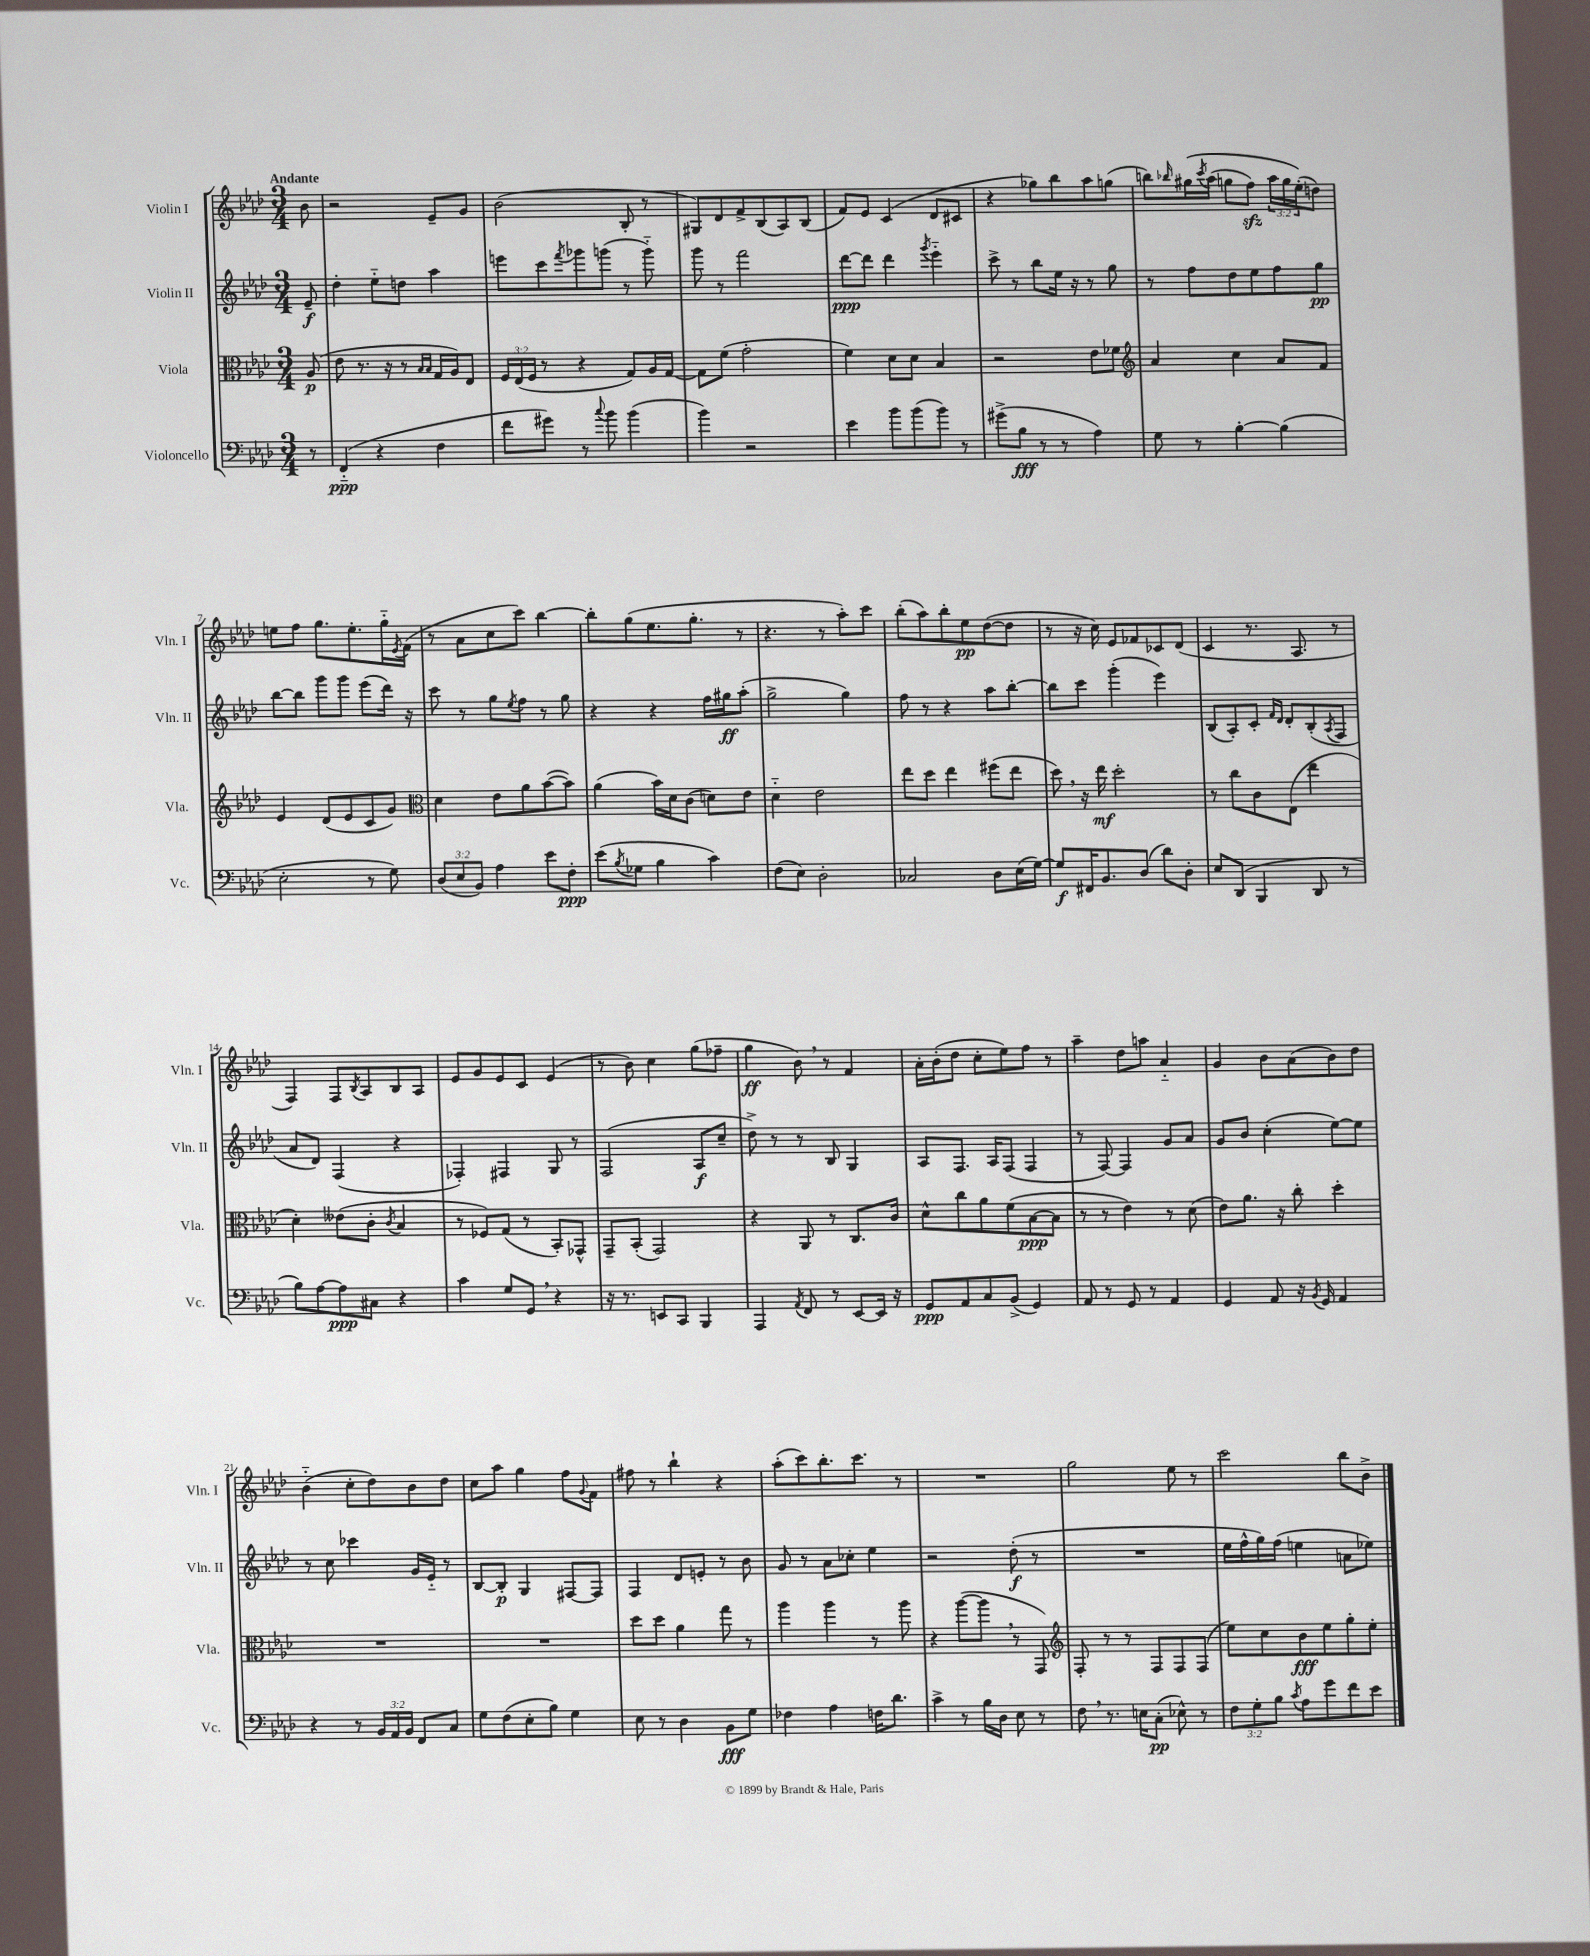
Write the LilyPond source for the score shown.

<<
\new StaffGroup <<
\new Staff = "s0" \with { instrumentName = "Violin I" shortInstrumentName = "Vln. I" } {
    \clef treble \key aes \major \numericTimeSignature \time 3/4 \override Staff.TupletNumber.text = #tuplet-number::calc-fraction-text \partial 8 \tempo "Andante"
    bes'8 |
    r2 ees'8-- g'8 |
    bes'2( bes8-. r8 |
    gis8) des'8 f'8-> bes8( aes8) bes8( |
    f'8) ees'8 c'4( des'8 cis'8 |
    r4 ges''8) bes''8 aes''8 g''8( |
    b''8) \grace { bes''16 } gis''16\( \acciaccatura { c'''8 } aes''16( g''8 f''8\sfz) \tuplet 3/2 { aes''16 g''16 ees''16-.(\) } d''8) |
    e''8 f''8 g''8. e''8.-. g''16-_ \acciaccatura { ees'8 } f'16( |
    r8 aes'8 c''8 c'''8) bes''4~ |
    bes''8-. g''8( ees''8. g''8.-. r8 |
    r4. r8 aes''8-.) c'''8 |
    bes''8-.( aes''8) bes''8-. ees''8\pp des''8~( des''8 |
    r8 r16 c''16) ees'8 fes'8 ces'8 des'8( |
    c'4 r8. aes8. r8 |
    f4) f8 \acciaccatura { bes8 } aes8 bes8 aes8 |
    ees'8 g'8 ees'8 c'8 ees'4( |
    r8 bes'8) c''4 g''8( fes''8-- |
    g''4\ff bes'8) \breathe r8 f'4 |
    aes'16-. bes'16-.( des''8 c''8-. ees''8) f''8 r8 |
    aes''4-- des''8 a''8 aes'4-_ |
    g'4 bes'8 aes'8( bes'8) des''8 |
    bes'4-_( c''8-. des''8) bes'8 des''8 |
    c''8 aes''8 g''4 f''8 \appoggiatura { g'8 } f'8 |
    fis''8 r8 bes''4-! r4 |
    aes''8-.( c'''8) bes''8.-. c'''8. r8 |
    R2. |
    g''2 ees''8 r8 |
    c'''2 bes''8 bes'8-> \bar "|." |
}
\new Staff = "s1" \with { instrumentName = "Violin II" shortInstrumentName = "Vln. II" } {
    \clef treble \key aes \major \numericTimeSignature \time 3/4 \partial 8
    ees'8--\f |
    des''4-. ees''8-_ d''8 aes''4 |
    e'''8 c'''8 \acciaccatura { f'''8 } ges'''8 g'''8( r8 g'''8-_) |
    g'''8 r8 f'''2 |
    des'''8~\ppp des'''8 des'''4 \acciaccatura { g'''8 } ees'''4-_ |
    c'''8-> r8 bes''8 ees''16 r16 r8 g''8 |
    r8 f''8 des''8 ees''8 f''8 g''8\pp |
    bes''8~ bes''8 g'''8 g'''8 ees'''8( des'''16) r16 |
    c'''8 r8 g''8 \acciaccatura { ees''8 } f''8 r8 g''8 |
    r4 r4 f''16 gis''16\ff aes''8-.( |
    g''2-> g''4) |
    f''8 r8 r4 aes''8 bes''8~-. |
    bes''8 c'''8 g'''4-.( ees'''4) |
    bes8( aes8-.) c'8-. \grace { f'16 des'16 } des'8-. bes8-.( \acciaccatura { aes8 } f8 |
    aes'8 des'8) f4( r4 |
    fes4-.) fis4 g8 r8 |
    f2( aes8\f c''8-- |
    des''8->) r8 r8 bes8 g4 |
    aes8 f8. aes16 f8( f4 |
    r8 f8~) f4 g'8 aes'8 |
    g'8 bes'8 c''4-.( ees''8~) ees''8 |
    r8 c''8 ces'''4 g'16 ees'16-_ r8 |
    bes8~ bes8-.\p g4 fis8~ fis8 |
    f4 des'8 e'8-. r8 bes'8 |
    g'8 r8 aes'8 ces''8-. ees''4 |
    r2 des''8-.\f( r8 |
    R2. |
    ees''16 f''16-^ g''16) f''16( e''4 a'8 ees''8) \bar "|." |
}
\new Staff = "s2" \with { instrumentName = "Viola" shortInstrumentName = "Vla." } {
    \clef alto \key aes \major \numericTimeSignature \time 3/4 \override Staff.TupletNumber.text = #tuplet-number::calc-fraction-text \partial 8
    aes8\p( |
    ees'8 r8. r16 r8 \grace { bes16 bes16 } g16 aes16) ees8 |
    \tuplet 3/2 { f16 ees16( f16 } r8 r4 g8) aes16 g16~ |
    g8 f'8( g'2-. |
    f'4) des'8 des'8 bes4 |
    r2 ees'8 fes'8 |
    \clef treble aes'4 c''4 aes'8 f'8 |
    ees'4 des'8( ees'8 c'8 g'8) |
    \clef alto des'4 ees'8 aes'8 bes'8~( bes'8) |
    aes'4( bes'16) des'16 c'8( d'8) ees'8 |
    des'4-_ ees'2 |
    ees''8 des''8 ees''4 fis''8( ees''8 |
    des''8) \breathe r16 ees''16\mf des''2-. |
    r8 c''8 c'8 ees8( ees''4 |
    des'4-.) eeses'8( c'8-. \acciaccatura { c'8 } bes4 |
    r8 fes8) g8( r8 bes,8-.) ges,8-^ |
    g,8-- bes,8-.( g,2) |
    r4 aes,8 r8 c8. c'16 |
    des'8-^ c''8 aes'8 f'8( bes8~\ppp bes8 |
    r8 r8 ees'4) r8 des'8( |
    ees'8) aes'8. r16 c''8-. des''4-. |
    R2. |
    R2. |
    des''8 des''8 aes'4 g''8 r8 |
    aes''4 aes''4 r8 aes''8 |
    r4 aes''8~( aes''8 \breathe r8 g,8) |
    \clef treble f8-. r8 r8 f8 f8 f8( |
    ees''8) c''8 bes'8\fff ees''8 g''8-. ees''8-. \bar "|." |
}
\new Staff = "s3" \with { instrumentName = "Violoncello" shortInstrumentName = "Vc." } {
    \clef bass \key aes \major \numericTimeSignature \time 3/4 \override Staff.TupletNumber.text = #tuplet-number::calc-fraction-text \partial 8
    r8 |
    f,4-_\ppp( r4 f4 |
    f'8 gis'8) r8 \appoggiatura { c''8 } bes'8 bes'4( |
    bes'4) r2 |
    ees'4 bes'8 bes'8( bes'8) r8 |
    gis'8->( bes8\fff r8 r8 aes4) |
    g8 r8 bes4~-. bes4( |
    ees2-. r8 g8) |
    \tuplet 3/2 { des8( ees8 bes,8) } aes4 ees'8 f8-.\ppp |
    ees'8( \acciaccatura { bes8 } ges8 bes4 c'4) |
    f8( ees8) des2-. |
    ces2 des8 ees16( g16~) |
    g8\f fis,16 bes,8. des8( des'8) des8-. |
    ees8 des,8( bes,,4 des,8 r8 |
    bes8) aes8~ aes8\ppp cis8 r4 |
    c'4 g8 g,8 \breathe r4 |
    r16 r8. e,8 c,8 bes,,4 |
    aes,,4 \acciaccatura { aes,8 } f,8 r8 ees,8~ ees,16 r16 |
    g,8\ppp aes,8 c8 bes,8->( g,4) |
    aes,8 r8 g,8 r8 aes,4 |
    g,4 aes,8 r16 \acciaccatura { bes,8 } g,16 aes,4 |
    r4 r8 \tuplet 3/2 { bes,16 aes,16 bes,16 } f,8 c8 |
    g8 f8( ees8-. bes8) g4 |
    ees8 r8 des4 bes,8\fff g8 |
    fes4 aes4 f16 des'8. |
    c'4-> r8 bes16 des16 ees8 r8 |
    f8 \breathe r8. e16 c8-.\pp( ees8-^) r8 |
    \tuplet 3/2 { f8 g8-. bes8 } \acciaccatura { c'8 } aes8 g'8 f'8 ees'8 \bar "|." |
}
>>
>>
